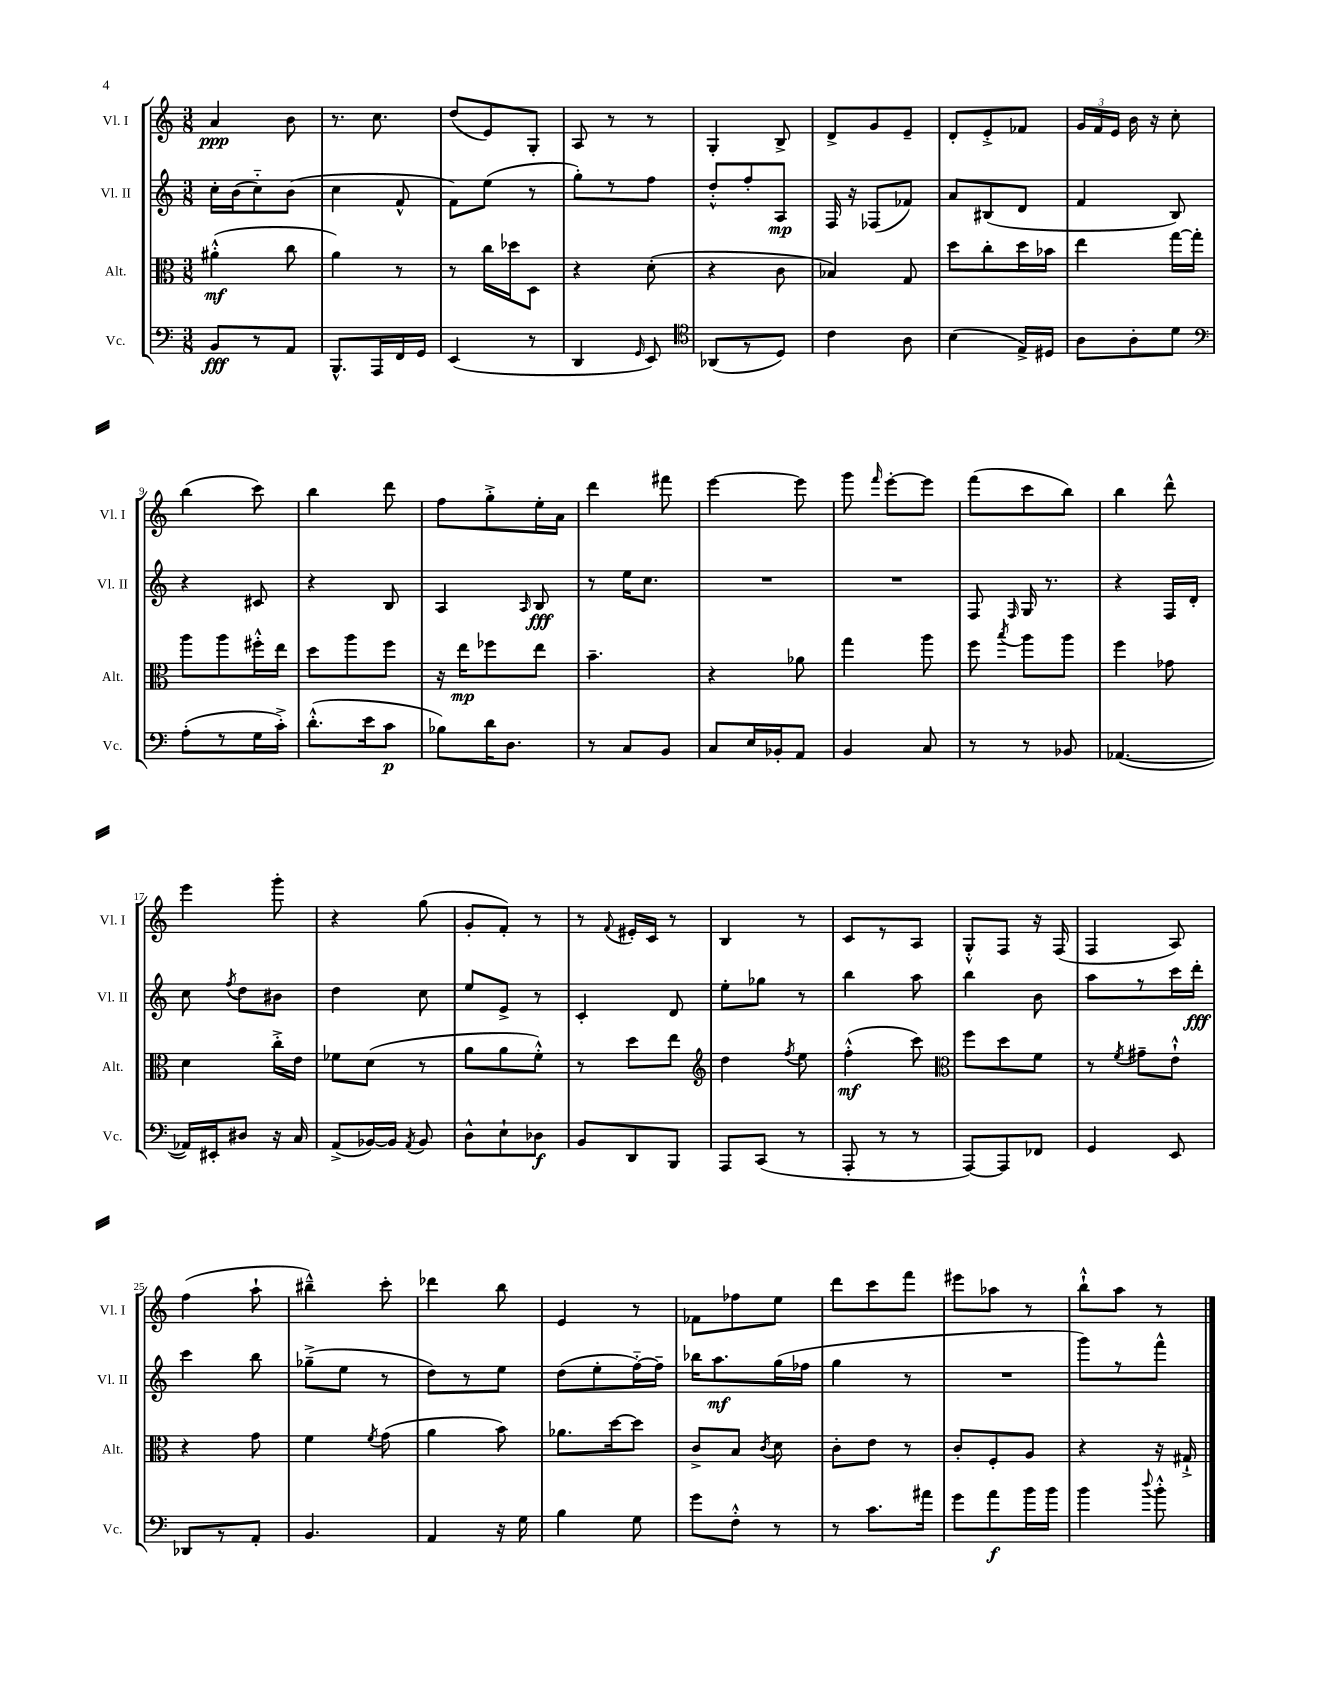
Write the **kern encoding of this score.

**kern	**kern	**kern	**kern
*staff4	*staff3	*staff2	*staff1
*clefF4	*clefC3	*clefG2	*clefG2
*k[]	*k[]	*k[]	*k[]
*M3/8	*M3/8	*M3/8	*M3/8
8BB	(4a#'^^	16cc'	4a
.	.	(16b	.
8r	.	8cc'~)	.
8AA	8cc	(8b	8b
=	=	=	=
8.BBB^^	4a)	4cc	8.r
16AAA	.	.	8.cc
16FF	8r	8f^^	.
16GG	.	.	.
=	=	=	=
(4EE	8r	8f)	(8dd
.	16cc	(8ee	8e)
.	16dd-	.	.
8r	8D	8r	8G'
=	=	=	=
4DD	4r	8gg')	8A
.	.	8r	8r
16qqGG	.	.	.
8EE)	(8d'	8ff	8r
=	=	=	=
*clefC4	*	*	*
(8AA-	4r	8dd'^^	4G'
8r	.	8ff'	.
8D)	8c	8A	8B^
=	=	=	=
4c	4B-)	16F	8d^
.	.	16r	.
.	.	(8F-	8g
8A	8G	8f-)	8e~
=	=	=	=
(4B	8dd	8a	8d'
.	8cc'	(8B#	8e'^
16E^)	16dd	8d	8f-
16D#	16b-	.	.
=	=	=	=
8A	4ee	4f	24g
.	.	.	24f
.	.	.	24e
8A'	.	.	16b
.	.	.	16r
8d	[16gg	8B)	8cc'
.	16gg']	.	.
=	=	=	=
*clefF4	*	*	*
(8A'	8aa	4r	(4bb
8r	8aa	.	.
16G	16ff#'^^	8c#	8ccc)
16c'^)	16ee	.	.
=	=	=	=
(8.d'^^	8dd	4r	4bb
.	8aa	.	.
16e	.	.	.
8c	8ff	8B	8ddd
=	=	=	=
8B-)	16r	4A	8ff
.	16ee	.	.
16d	8ff-	.	8gg'^
8.D	.	.	.
.	.	16qqA	.
.	8ee	8B	16ee'
.	.	.	16a
=	=	=	=
8r	4.b~	8r	4ddd
8C	.	16ee	.
.	.	8.cc	.
8BB	.	.	8fff#
=	=	=	=
8C	4r	4.r	[4eee
16E	.	.	.
16BB-'	.	.	.
8AA	8a-	.	8eee]
=	=	=	=
4BB	4gg	4.r	8ggg
.	.	.	16qqfff
.	.	.	[8eee'
8C	8aa	.	8eee]
=	=	=	=
8r	8ff	8F	(8fff
.	8qbb	16qqF	.
8r	8aa	16G	8ccc
.	.	8.r	.
8BB-	8aa	.	8bb)
=	=	=	=
([4.AA-	4ff	4r	4bb
.	8g-	16F	8ddd^^
.	.	16d'	.
=	=	=	=
16AA-])	4d	8cc	4eee
16EE#'	.	.	.
.	.	8qff	.
8D#	.	8dd	.
16r	16cc'^	8b#	8ggg'
16C	16e	.	.
=	=	=	=
(8AA^	8f-	4dd	4r
[16BB-)	(8d	.	.
16BB-]	.	.	.
8qAA	.	.	.
8BB-	8r	8cc	(8gg
=	=	=	=
8D^^	8a	8ee	8g'
8E`	8a	8e^	8f')
8D-	8f'^^)	8r	8r
=	=	=	=
8BB	8r	4c'	8r
.	.	.	8qqf
8DD	8dd	.	16e#'
.	.	.	16c
8BBB	8ee	8d	8r
=	=	=	=
*	*clefG2	*	*
8AAA	4dd	8ee'	4B
(8CC	.	8gg-	.
.	8qff	.	.
8r	8ee	8r	8r
=	=	=	=
8AAA'	(4ff'^^	4bb	8c
8r	.	.	8r
8r	8ccc)	8aa	8A
=	=	=	=
*	*clefC3	*	*
[8AAA)	8ff	4bb	8G'^^
8AAA]	8dd	.	8F
8FF-	8f	8b	16r
.	.	.	(16F
=	=	=	=
4GG	8r	8aa	4F
.	8qf	.	.
.	8g#~	8r	.
8EE	8e`^^	16ccc	8A)
.	.	16ddd'	.
=	=	=	=
8DD-	4r	4ccc	(4ff
8r	.	.	.
8AA'	8g	8bb	8aa`
=	=	=	=
4.BB	4f	(8gg-~^	4bb#~^^)
.	.	8ee	.
.	8qf	.	.
.	(8g	8r	8ccc'
=	=	=	=
4AA	4a	8dd)	4ddd-
.	.	8r	.
16r	8b)	8ee	8bb
16G	.	.	.
=	=	=	=
4B	8.a-	(8dd	4e
.	.	8ee'	.
.	[16dd	.	.
8G	8dd]	[16ff'~)	8r
.	.	16ff~]	.
=	=	=	=
8g	8c^	16bb-	8f-
.	.	8.aa	.
8F'^^	8B	.	8ff-
.	8qc	.	.
8r	8d	(16gg	8ee
.	.	16ff-	.
=	=	=	=
8r	8c'	4gg	8ddd
8.c	8e	.	8ccc
.	8r	8r	8fff
16a#	.	.	.
=	=	=	=
8g	8c'	4.r	8eee#
8a	8F'	.	8aa-
16b	8A	.	8r
16b	.	.	.
=	=	=	=
4b	4r	8ggg)	8bb`^^
.	.	8r	8aa
8qqdd	.	.	.
8b'^^	16r	8fff^^	8r
.	16G#`^	.	.
==	==	==	==
*-	*-	*-	*-
